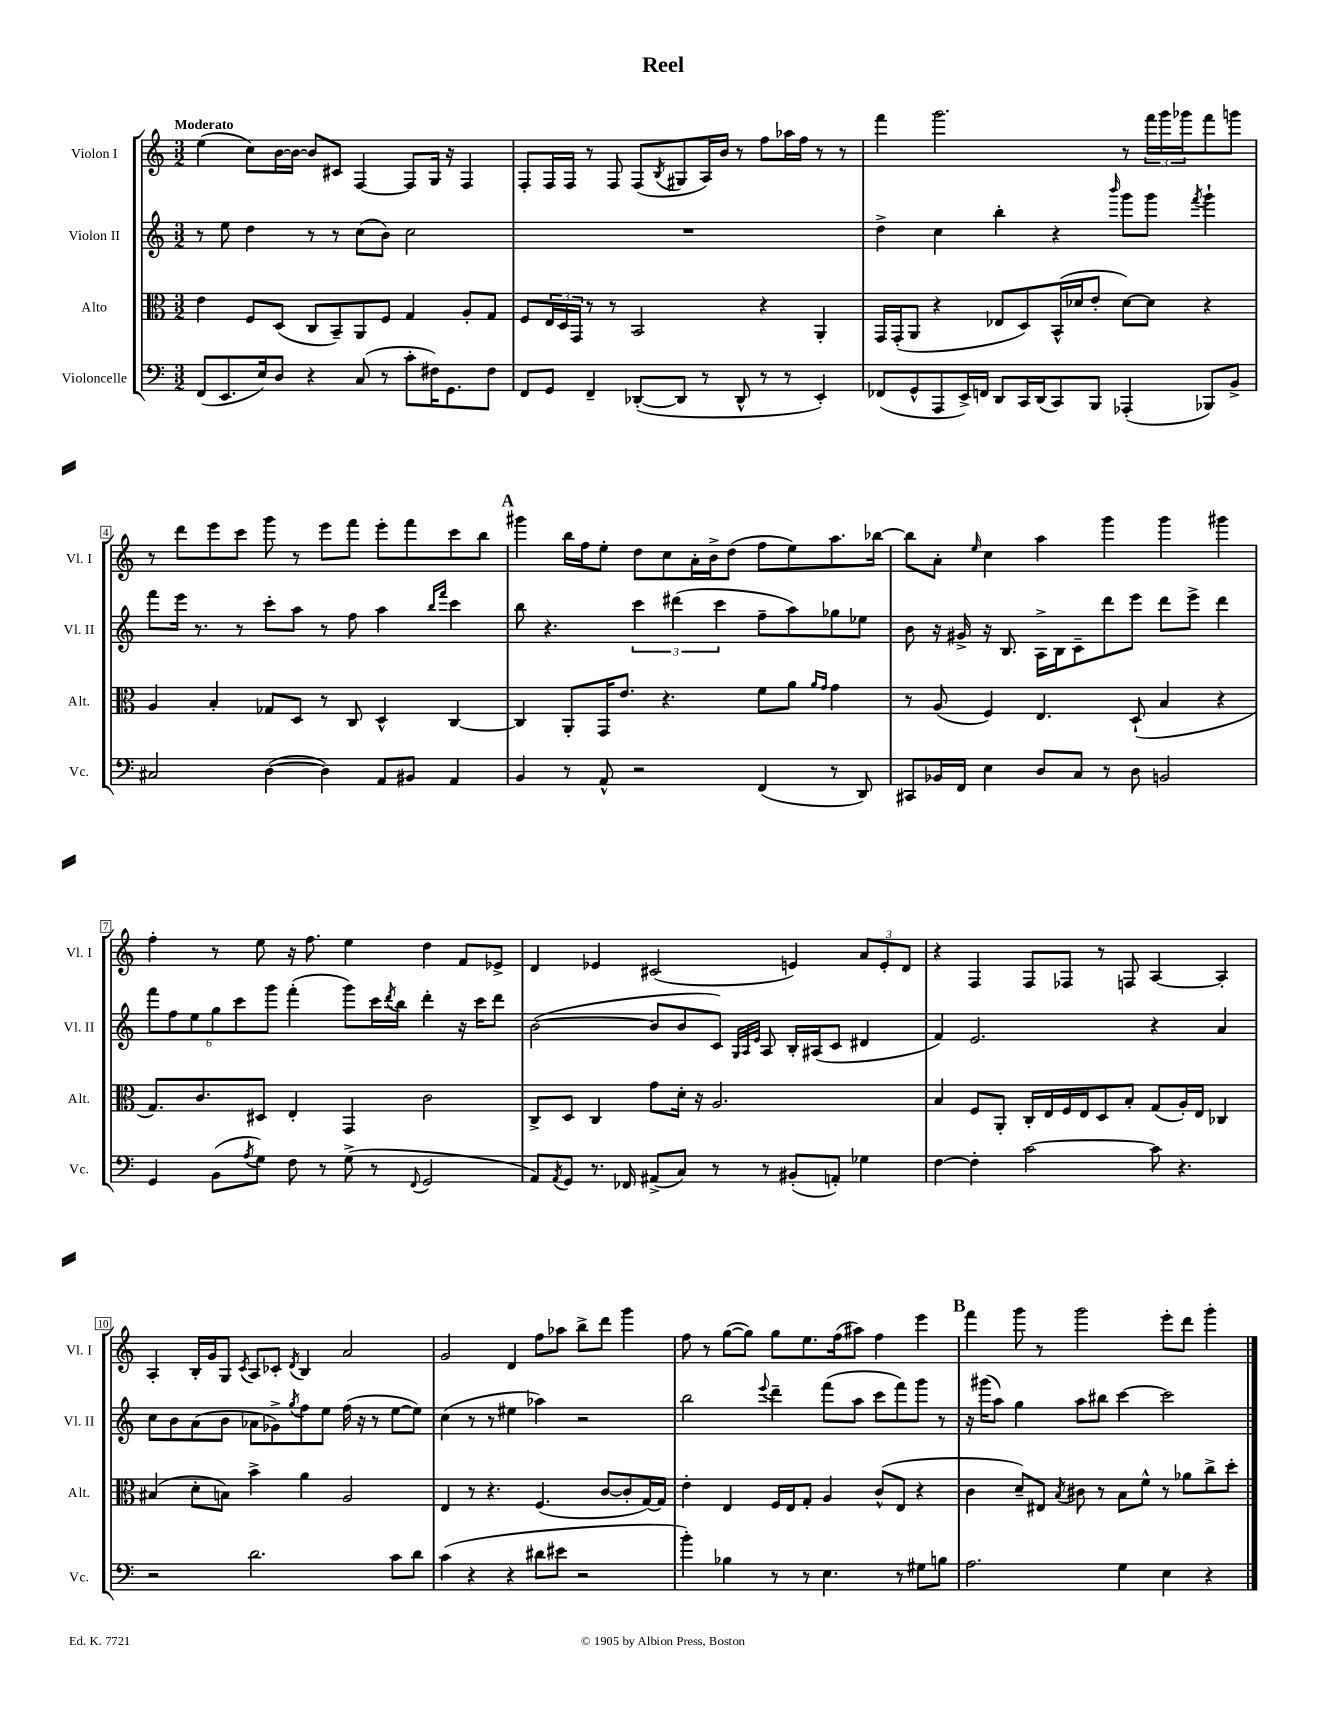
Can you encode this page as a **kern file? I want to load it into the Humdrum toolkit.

**kern	**kern	**kern	**kern
*staff4	*staff3	*staff2	*staff1
*clefF4	*clefC3	*clefG2	*clefG2
*k[]	*k[]	*k[]	*k[]
*M3/2	*M3/2	*M3/2	*M3/2
(8FF	4e	8r	(4ee
8.EE	.	8ee	.
.	8F	4dd	8cc)
16E)	.	.	.
8D	(8D	.	[16b
.	.	.	16b_
4r	8C	8r	8b]
.	8BB~)	8r	8c#
(8C	8AA	(8cc	[4F
8r	8F	8b)	.
8c'	4G	2cc	8F]
16F#)	.	.	16G
8.GG	.	.	16r
.	8A'	.	4F
8F#	8G	.	.
=	=	=	=
8FF	8F	1.r	8F'
8GG	24E	.	16F
.	24D	.	.
.	.	.	16F
.	24GG	.	.
4FF~	8r	.	8r
.	8r	.	8F
([8DD-'	2BB	.	(8F
.	.	.	8qB
8DD-]	.	.	8G#
8r	.	.	16A)
.	.	.	16b
8DD-^^	.	.	8r
8r	4r	.	8ff
8r	.	.	16aa-
.	.	.	16ff
4EE')	4AA'	.	8r
.	.	.	8r
=	=	=	=
(8FF-	16GG	4dd^	4fff
.	(16GG'	.	.
8GG^^	8AA	.	.
8AAA	4r	4cc	2.ggg
16EE^)	.	.	.
16FF	.	.	.
8DD	8E-	4bb'	.
16CC	8D)	.	.
(16DD	.	.	.
8CC)	(16BB^^	4r	.
.	16d-	.	.
8BBB	8e'	.	.
.	.	16qqbbb	.
(4AAA-'	[8d-)	8ggg	8r
.	8d-]	8ggg	24fff
.	.	.	24ggg
.	.	.	24ggg-
.	.	8qfff	.
8BBB-)	4r	4ggg`	8fff
8BB^	.	.	8ggg
=	=	=	=
2C#	4A	8fff	8r
.	.	16eee	8ddd
.	.	8.r	.
.	4B'	.	8eee
.	.	8r	8ccc
([4D	8G-	8ccc'	8ggg
.	8D	8aa	8r
4D])	8r	8r	8eee
.	8C	8ff	8fff
8AA	4D^^	4aa	8eee'
8BB#	.	.	8fff
.	.	16qqbb	.
.	.	16qqfff	.
4AA	[4C	4ccc	8ccc
.	.	.	8bb
=	=	=	=
4BB	4C]	8bb	4ggg#
.	.	4.r	.
8r	8AA'	.	16bb
.	.	.	16ff
8AA^^	16GG	.	8ee'
.	8.e	.	.
2r	.	6ccc	8dd
.	4.r	.	8cc
.	.	(6ddd#	.
.	.	.	16a'
.	.	.	16b^
.	.	6ccc	.
.	.	.	(8dd
(4FF	8f	8ff~	8ff
.	8a	8aa)	8ee)
.	16qqa	.	.
.	16qqg	.	.
8r	4g	8gg-	8.aa
8DD)	.	8ee-	.
.	.	.	[16bb-
=	=	=	=
8CC#	8r	8b	8bb-]
16BB-	(8A	16r	8a'
16FF	.	16g#^	.
.	.	.	16qqee
4E	4F)	16r	4cc
.	.	8.B	.
8D	4.E	16A^	4aa
.	.	16B	.
8C	.	8c~	.
8r	.	8ddd	4ggg
8D	(8D`	8eee	.
2BB	4B	8ddd	4ggg
.	.	8eee^	.
.	4r	4ddd	4ggg#
=	=	=	=
4GG	8.G)	12fff	4ff'
.	.	12ff	.
.	.	12ee	.
.	8.c	.	.
(8BB	.	12gg	8r
.	.	12ccc	.
8qA	.	.	.
8G)	8D#	.	8ee
.	.	12ggg	.
8F	4E'	(4fff'	16r
.	.	.	8.ff
8r	.	.	.
(8G^	4GG	8ggg)	4ee
8r	.	16ccc	.
.	.	8qddd	.
.	.	16bb	.
8qqFF	.	.	.
2GG	2c	4ddd'	4dd
.	.	16r	8f
.	.	16ccc	.
.	.	8ddd	8e-^
=	=	=	=
8AA)	8C^	([2b	4d
8qAA	.	.	.
8GG	8D	.	.
8.r	4C	.	4e-
16FF-	.	.	.
(8AA#^	8g	8b]	(2c#
8C)	16d'	8b	.
.	16r	.	.
8r	2.A	8c)	.
.	.	32qqG	.
.	.	32qqA	.
.	.	32qqe	.
8r	.	8A	.
(8BB#'	.	16B'	4e)
.	.	(16A#	.
8AA')	.	8c	.
4G-	.	4d#	12a
.	.	.	12e'
.	.	.	12d
=	=	=	=
[4F	4B	4f)	4r
4F']	8F	2.e	4F
.	8AA'	.	.
[2c	16C'	.	8F
.	16E	.	.
.	16F	.	8F-
.	16E	.	.
.	8D	.	8r
.	8B'	.	8F
8c]	(8G	4r	[4A
4.r	16A')	.	.
.	16E	.	.
.	4C-	4a	4A']
=	=	=	=
2r	(4B#	8cc	4A'
.	.	8b	.
.	8d'	(8a	16B'
.	.	.	16g
.	8B)	8b	8G
.	.	.	8qc
2.d	4b^	8a-	8A
.	.	8g-^)	8c-'
.	.	8qgg	8qd
.	4a	8ff	4B
.	.	8ee	.
.	2A	(16ff	2a
.	.	16r	.
.	.	8r	.
8c	.	[8ee	.
8d	.	8ee])	.
=	=	=	=
(4c	4E	(4cc	2g
4r	8r	8r	.
.	4.r	8r	.
4r	.	4ee#	4d
8d#	(4.F	4aa-)	8ff
8e#	.	.	8aa-
2r	.	2r	8bb^
.	[8c	.	8ddd
.	8c']	.	4ggg
.	[16G)	.	.
.	16G]	.	.
=	=	=	=
4b')	4e'	2bb	8ff
.	.	.	8r
4B-	4E	.	([8gg
.	.	.	8gg])
.	.	8qqeee	.
8r	16F	4ddd~	8gg
.	16E	.	.
8r	8G'	.	8.ee
4.E	4A	(8fff	.
.	.	.	(16ff
.	.	8aa	8aa#)
.	(8c^^	8ccc	4ff
8r	8E	8fff)	.
8G#	4r	8ggg	4eee
8B	.	8r	.
=	=	=	=
2.A	4c	16r	4fff
.	.	(16ggg#	.
.	.	8aa)	.
.	8d~)	4gg	8ggg
.	8E#	.	8r
.	8qB	.	.
.	8c#	8aa	2ggg
.	8r	8bb#	.
4G	8B	[4ccc	.
.	8f^^	.	.
4E	8r	2ccc]	8eee'
.	8a-	.	8ddd
4r	8cc^	.	4ggg'
.	8dd'	.	.
==	==	==	==
*-	*-	*-	*-
